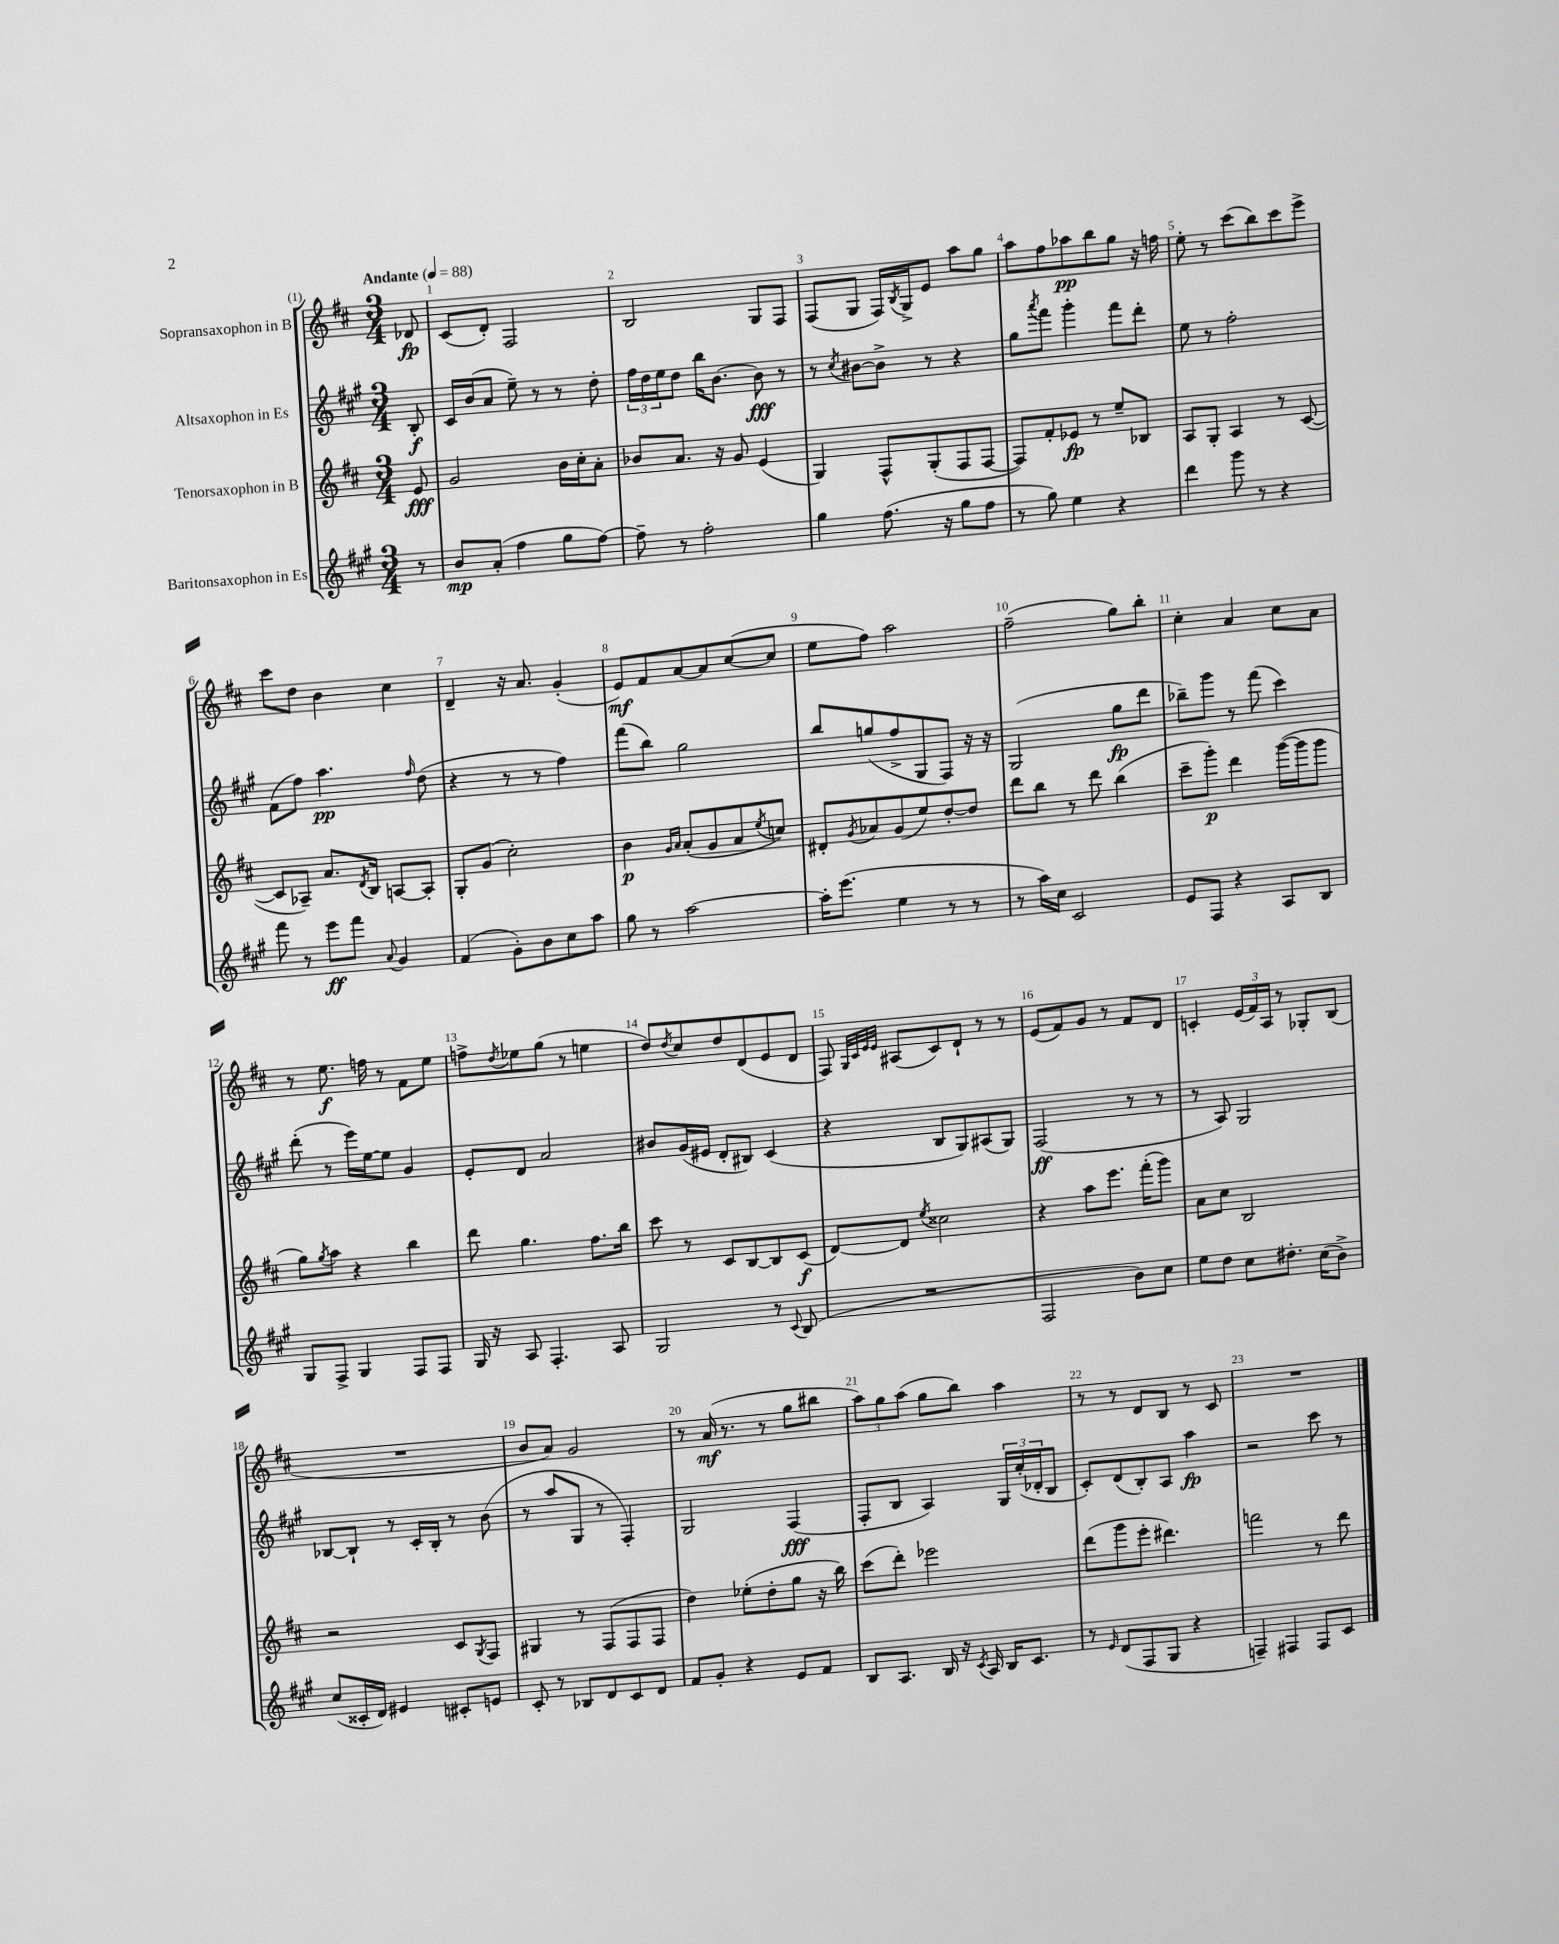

**kern	**kern	**kern	**kern
*staff4	*staff3	*staff2	*staff1
*clefG2	*clefG2	*clefG2	*clefG2
*k[f#c#g#]	*k[f#c#]	*k[f#c#g#]	*k[f#c#]
*M3/4	*M3/4	*M3/4	*M3/4
*MM88	*MM88	*MM88	*MM88
8r	8e/	8B'/	8d-/
=	=	=	=
8b/L	2g/	16c#/LL	(8c#/L
.	.	(16b/J	.
(8a'/J	.	8a/J	8d'/J)
4ff#\	.	8ee~\)	2F#/
.	.	8r	.
8gg#\L	16b\LL	8r	.
.	16cc#'\J	.	.
[8ff#\J)	8a'\J	8dd'\	.
=	=	=	=
8ff#~\]	8b-/L	24ff#\LL	2B/
.	.	24dd\	.
.	.	24ee\J	.
8r	8.a/J	8dd\J	.
2ff#'\	.	16bb\LK	.
.	16r	[8.b\J	.
.	8g/	.	.
.	(4e/	8b\]	8G/L
.	.	8r	8F#/J
=	=	=	=
4gg#\	4G/)	8r	(8F#/L
.	.	8qcc#/	.
.	.	[8b#\L	8G/J
(8.ff#\	8F#^^/L	8b#^\]J	16F#/LL)
.	.	.	8qB/
.	.	.	16G^/J
.	(8G'/	8r	8e/J
16r	.	.	.
8gg#\L	8F#/	4r	8aa\L
8ff#\J	[8F#/J	.	8gg\J
=	=	=	=
8r	8F#/]L)	8gg#\L	8aa\L
.	.	8qaaa/	.
8gg#\)	8f#'/	8fff#\J	8ff#\
4ee\	8e-/J	4ggg#'\	8aa-\
.	8r	.	8bb\
4r	8ee~/L	8fff#\L	8gg\J
.	8B-/J	8ddd'\J	16r
.	.	.	16ff\
=	=	=	=
4ddd\	8A/L	8ee\	8ee'\
.	8G'/J	8r	8r
8ggg#\	4A/	2ff#'\	(8ccc#\L
8r	.	.	8bb\)
4r	8r	.	8ccc#\
.	([8c#/	.	8eee^\J
=	=	=	=
8fff#\	8c#/]L	(8f#\L	8ccc#\L
8r	8A-~/J)	8ff#\J)	8dd\J
8eee\L	8.a/L	4.aa\	4b\
8fff#\J	.	.	.
.	8qd/	.	.
.	16B/Jk	.	.
8qqa/	.	.	.
4g#/	[8A/L	.	4cc#\
.	.	16qqff#/	.
.	8A'/]J	(8dd\	.
=	=	=	=
(4f#/	8G'/L	4r	4d~/
.	(8g/J	.	.
8g#'\L)	2cc#'\)	8r	16r
.	.	.	8.a/
8b\	.	8r	.
8cc#\	.	4ff#\)	(4g'/
8aa\J	.	.	.
=	=	=	=
8gg#\	4b\	(8fff#\L	8e/L)
8r	.	8bb\J)	8f#/
.	16qqg/LL	.	.
.	16qqa/JJ	.	.
[2aa\	(8a'/L	2gg#\	[8a/
.	8g/	.	8a/]
.	8a/	.	([8cc#/
.	8qee/	.	.
.	8cc/J)	.	8cc#/]J
=	=	=	=
16aa'\]LK	8d#'/L	8bb/L	8ee\L
(8.eee\J	.	.	.
.	8qg/	.	.
.	8a-/	(8gg/	8ff#\J)
4ee\	(8g/	8ff#^/	2aa\
.	8ee/)	8G#/	.
8r	[8dd'/	8F#/J)	.
8r	8dd/]J	16r	.
.	.	16r	.
=	=	=	=
8r	8ddd\L	(2G#/	(2ff#~\
16aa\LL)	8bb\J	.	.
16cc#\JJ	.	.	.
2c#/	8r	.	.
.	8ddd\	.	.
.	(4bb\	8gg#\L	8gg\L)
.	.	8ddd\J	8bb'\J
=	=	=	=
8e/L	8ccc#~\L	8bb-~\L)	4cc#'\
8F#/J	8ggg'\J)	8ggg#\J	.
4r	4ddd\	8r	4a/
.	.	(8fff#\	.
8A/L	([16ggg\LL	4ccc#\)	8cc#\L
.	16ggg\]J	.	.
8B/J	8ggg\J	.	8a\J
=	=	=	=
8G#/L	8gg\L)	(8ddd'\	8r
.	8qgg/	.	.
8F#^/J	8aa\J	8r	8.ee\
4G#/	4r	16eee\LL)	.
.	.	[16ee\J	16ff\
.	.	8ee\]J	8r
8F#/L	4bb\	4g#/	8f#\L
8F#/J	.	.	8ee\J
=	=	=	=
16G#/	8ddd\	8e'/L	8ff^\L
16r	.	.	.
.	.	.	8qdd/
8A/	4.gg\	8d/J	8ee-\
4.F#'/	.	2a/	(8gg\J
.	.	.	8r
.	8.ff#\L	.	4ee\
8A/	.	.	.
.	16bb\Jk	.	.
=	=	=	=
2G#/	8ccc#\	8b#/L	8dd/L)
.	.	.	8qdd/
.	8r	(16g#/L	8cc#/
.	.	16e#/JJ	.
.	8c#/L	8d'/L	8dd/
.	[8B/	8B#/J)	(8d/
8r	8B/]	(4c#/	8e/
8qqc#/	.	.	.
(8B/	(8c#/J	.	8d/J
=	=	=	=
2.r	[8d/L)	4r	8F#/)
.	.	.	32qqG/LLL
.	.	.	32qqc#/
.	.	.	32qqe/
.	.	.	32qqe/JJJ
.	8d/]J	.	(8A#/L
.	8qee/	.	.
.	2cc##\	8B/L	8c#/)
.	.	8G#/)	8d`/J
.	.	(8A#/	8r
.	.	8G#/J)	8r
=	=	=	=
2F#/	4r	(2F#/	(8e/L
.	.	.	8f#/)
.	8aa\L	.	8g/J
.	8.eee\J	.	8r
8b\L)	.	8r	8f#/L
.	(16fff#'\LK	.	.
8cc#\J	8ggg\J)	8r	8d/J
=	=	=	=
8ee\L	8a\L	8r	4c'/
8dd\J	8cc#\J	8A/)	.
8cc#\L	2B/	2G#/	(24e/LL
.	.	.	24f#/)
.	.	.	24A/JJ
8.dd#'\J	.	.	8r
.	.	.	8G-'/L
(16cc#\LK	.	.	.
8b^\J)	.	.	(8B/J
=	=	=	=
(8cc#/L	2r	[8B-/L	2.r
16c##'/L	.	8B-`/]J	.
16d/JJ)	.	.	.
4e#/	.	8r	.
.	.	16c#'/LL	.
.	.	16B-'/JJ	.
8c#'/L	8c#/L	8r	.
.	8qG/	.	.
8e/J	8F#/J	(8b\	.
=	=	=	=
8c#'/	4G#/	8r	8b/L
8r	.	8aa/L	8a/J)
8B-/L	8r	8G#/J	2g/
8d/	(8F#/L	8r	.
8c#/	8F#/	4F#'/)	.
8d/J	8F#/J	.	.
=	=	=	=
8f#/L	4dd\)	2G#/	8r
8g#'/J	.	.	(16a/
.	.	.	8.r
4r	(8ee-'\L	.	.
.	8dd'\	.	8r
8e/L	8gg\J	(4F#/	8gg\L
8f#/J	16r	.	8bb#\J
.	16bb\)	.	.
=	=	=	=
8B/L	(8ccc#\L	8F#'/L	12aa\L)
.	.	.	12gg\
8.A/J	8ddd'\J)	8B/J	.
.	.	.	(12aa\J
.	2eee-\	4A/)	8gg\L
16B/	.	.	.
16r	.	.	8bb\J)
8qc#/	.	.	.
16A/	.	.	.
16B/LK	.	24G#/LL	4aa\
.	.	(24cc#'/	.
8.c#/J	.	.	.
.	.	24d-'/J	.
.	.	8B/J	.
=	=	=	=
8r	(8ddd\L	8c#'/L)	8r
16qqe/	.	.	.
(8d/L	8ggg\	(8d/	8r
8F#/	8eee'\J	8B'/)	8d/L
8G#/J	4.ddd#\)	8A/J	8B/J
4r	.	4aa\	8r
.	.	.	8c#/
=	=	=	=
4F~/)	2fff\	2r	2.r
4F#/	.	.	.
8F#/L	8r	8ccc#\	.
8c#/J	8ddd\	8r	.
==	==	==	==
*-	*-	*-	*-
